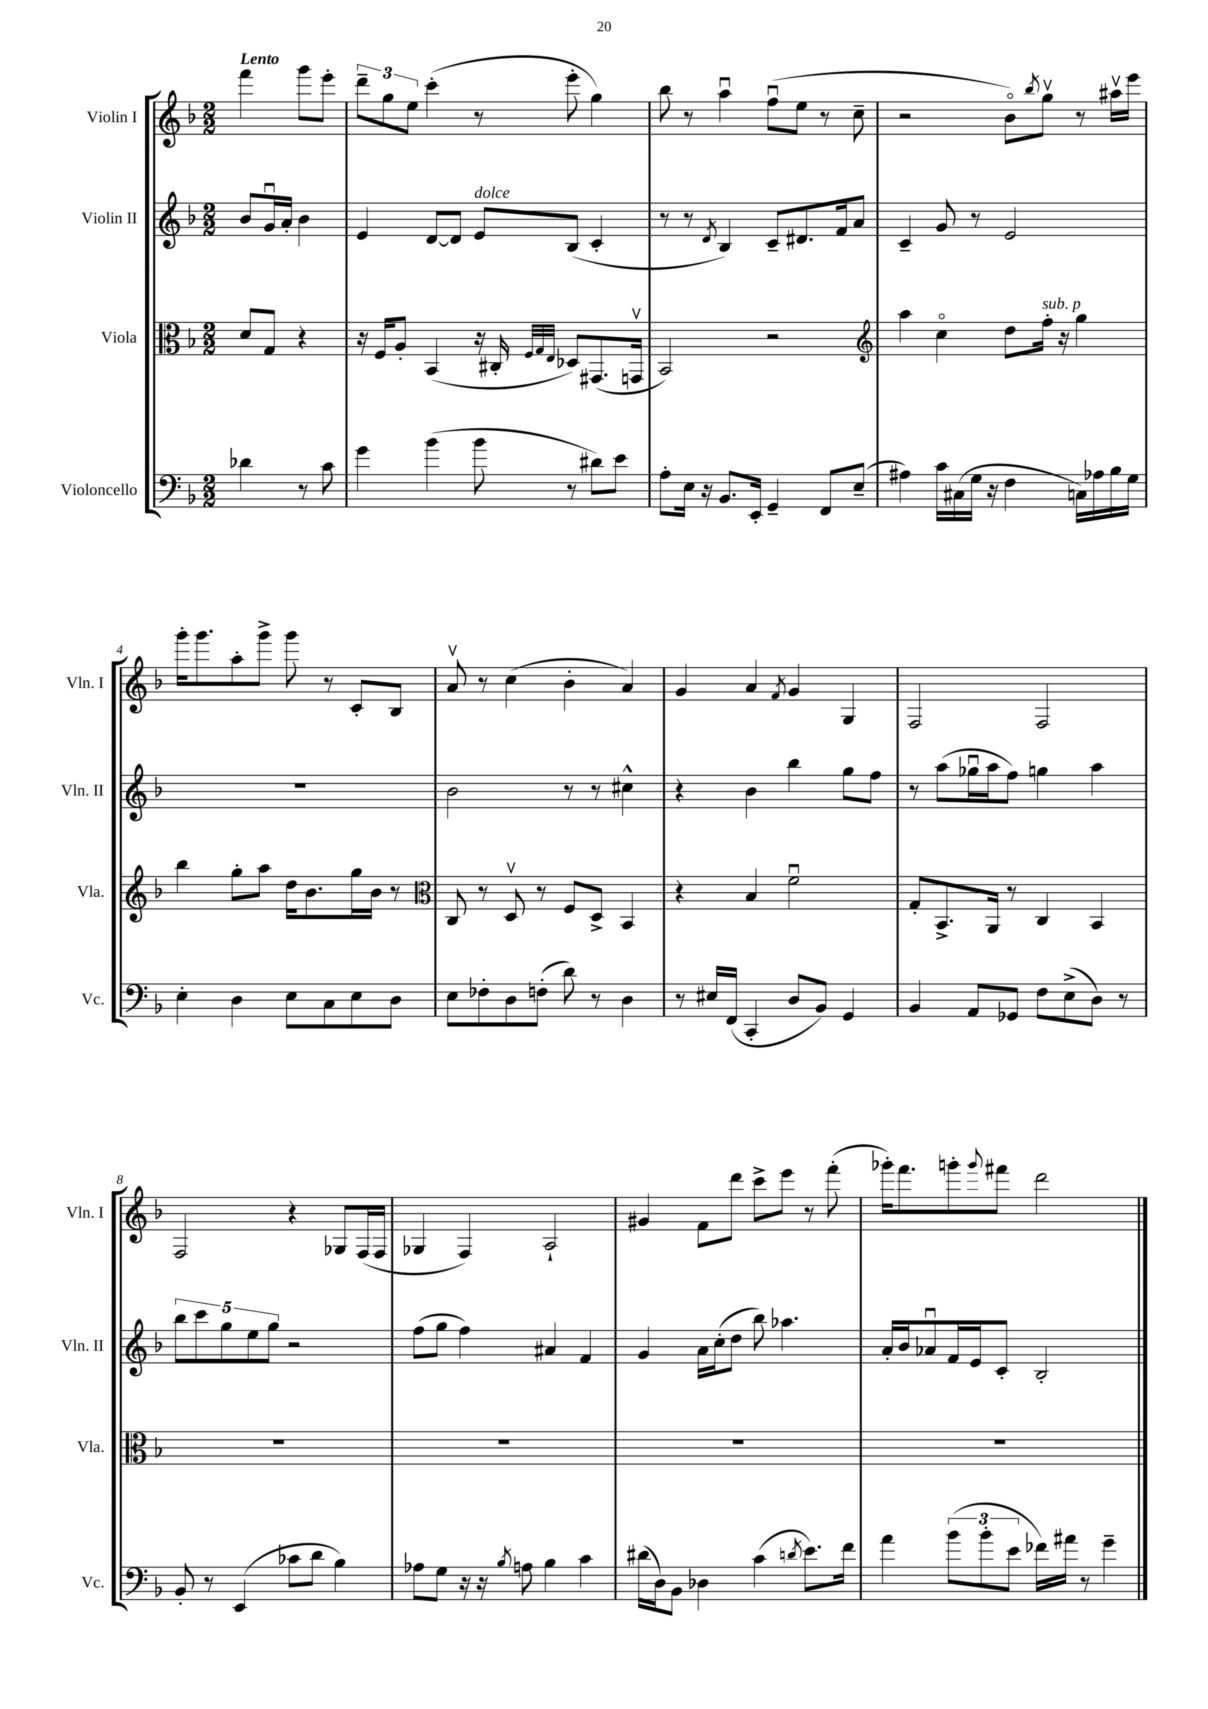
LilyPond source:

<<
\new StaffGroup <<
\new Staff = "s0" \with { instrumentName = "Violin I" shortInstrumentName = "Vln. I" } {
    \clef treble \key f \major \numericTimeSignature \time 2/2 \partial 2 \tempo "Lento"
    f'''4 g'''8 e'''8-. |
    \tuplet 3/2 { d'''8-- g''8 e''8 } c'''4-.( r8 e'''8-. g''4) |
    bes''8 r8 a''4\downbow f''8\downbow( e''8 r8 c''8-- |
    r2 bes'8\flageolet) \acciaccatura { bes''8 } g''8\upbow r8 ais''16\upbow e'''16 |
    g'''16-. g'''8. a''8-. g'''8-> g'''8 r8 c'8-. bes8 |
    a'8\upbow r8 c''4( bes'4-. a'4) |
    g'4 a'4 \acciaccatura { f'8 } g'4 g4 |
    f2 f2 |
    f2 r4 ges8 f16( f16 |
    ges4 f4) a2-! |
    gis'4 f'8 d'''8 c'''8-> e'''8 r8 f'''8-.( |
    ges'''16-.) f'''8. g'''8-. \appoggiatura { g'''8 } fis'''8 d'''2 \bar "|." |
}
\new Staff = "s1" \with { instrumentName = "Violin II" shortInstrumentName = "Vln. II" } {
    \clef treble \key f \major \numericTimeSignature \time 2/2 \partial 2
    bes'8 g'16\downbow a'16-. bes'4 |
    e'4 d'8~ d'8 e'8^\markup { \italic "dolce" } bes8( c'4-. |
    r8 r8 \acciaccatura { d'8 } bes4) c'8-- dis'8. f'16 a'8 |
    c'4-- g'8 r8 e'2 |
    R1 |
    bes'2 r8 r8 cis''4-^ |
    r4 bes'4 bes''4 g''8 f''8 |
    r8 a''8( ges''16\downbow a''16 f''8) g''4 a''4 |
    \tuplet 5/4 { bes''8 c'''8 g''8 e''8 g''8 } r2 |
    f''8( g''8 f''4) ais'4 f'4 |
    g'4 a'16 c''16-.( d''8 bes''8) aes''4. |
    a'16-. bes'16 aes'8\downbow f'16 e'16 c'8-. bes2-. \bar "|." |
}
\new Staff = "s2" \with { instrumentName = "Viola" shortInstrumentName = "Vla." } {
    \clef alto \key f \major \numericTimeSignature \time 2/2 \partial 2
    d'8 g8 r4 |
    r16 f16 a8-. bes,4( r16 cis16-. \grace { f32 g32 e32 } des8) gis,8.( g,16\upbow |
    bes,2) r2 |
    \clef treble a''4 c''4\flageolet d''8 f''16-.^\markup { \italic "sub. p" } r16 g''4 |
    bes''4 g''8-. a''8 d''16 bes'8. g''16 bes'16 r8 |
    \clef alto c8 r8 d8\upbow r8 f8 d8-> bes,4 |
    r4 bes4 f'2\downbow |
    g8-. bes,8.-> a,16 r8 c4 bes,4 |
    R1 |
    R1 |
    R1 |
    R1 \bar "|." |
}
\new Staff = "s3" \with { instrumentName = "Violoncello" shortInstrumentName = "Vc." } {
    \clef bass \key f \major \numericTimeSignature \time 2/2 \partial 2
    des'4 r8 c'8 |
    g'4 bes'4( bes'8 r8 dis'8) e'8 |
    a8-. e16 r16 bes,8. e,16-. g,4-- f,8 e8--( |
    ais4) c'16 cis16( g16 r16 f4 c16) aes16 bes16 g16 |
    e4-. d4 e8 c8 e8 d8 |
    e8 fes8-. d8 f8-.( d'8) r8 d4 |
    r8 eis16 f,16( c,4-. d8 bes,8) g,4 |
    bes,4 a,8 ges,8 f8 e8->( d8) r8 |
    bes,8-. r8 e,4( ces'8 d'8 bes4) |
    aes8 g8 r16 r16 \acciaccatura { bes8 } a8 bes4 c'4 |
    dis'16( d16) bes,8 des4 c'4( \acciaccatura { d'8 } e'8.) f'16 |
    a'4 \tuplet 3/2 { bes'8( bes'8-. e'8 } fes'16) ais'16 r8 g'4-- \bar "|." |
}
>>
>>
